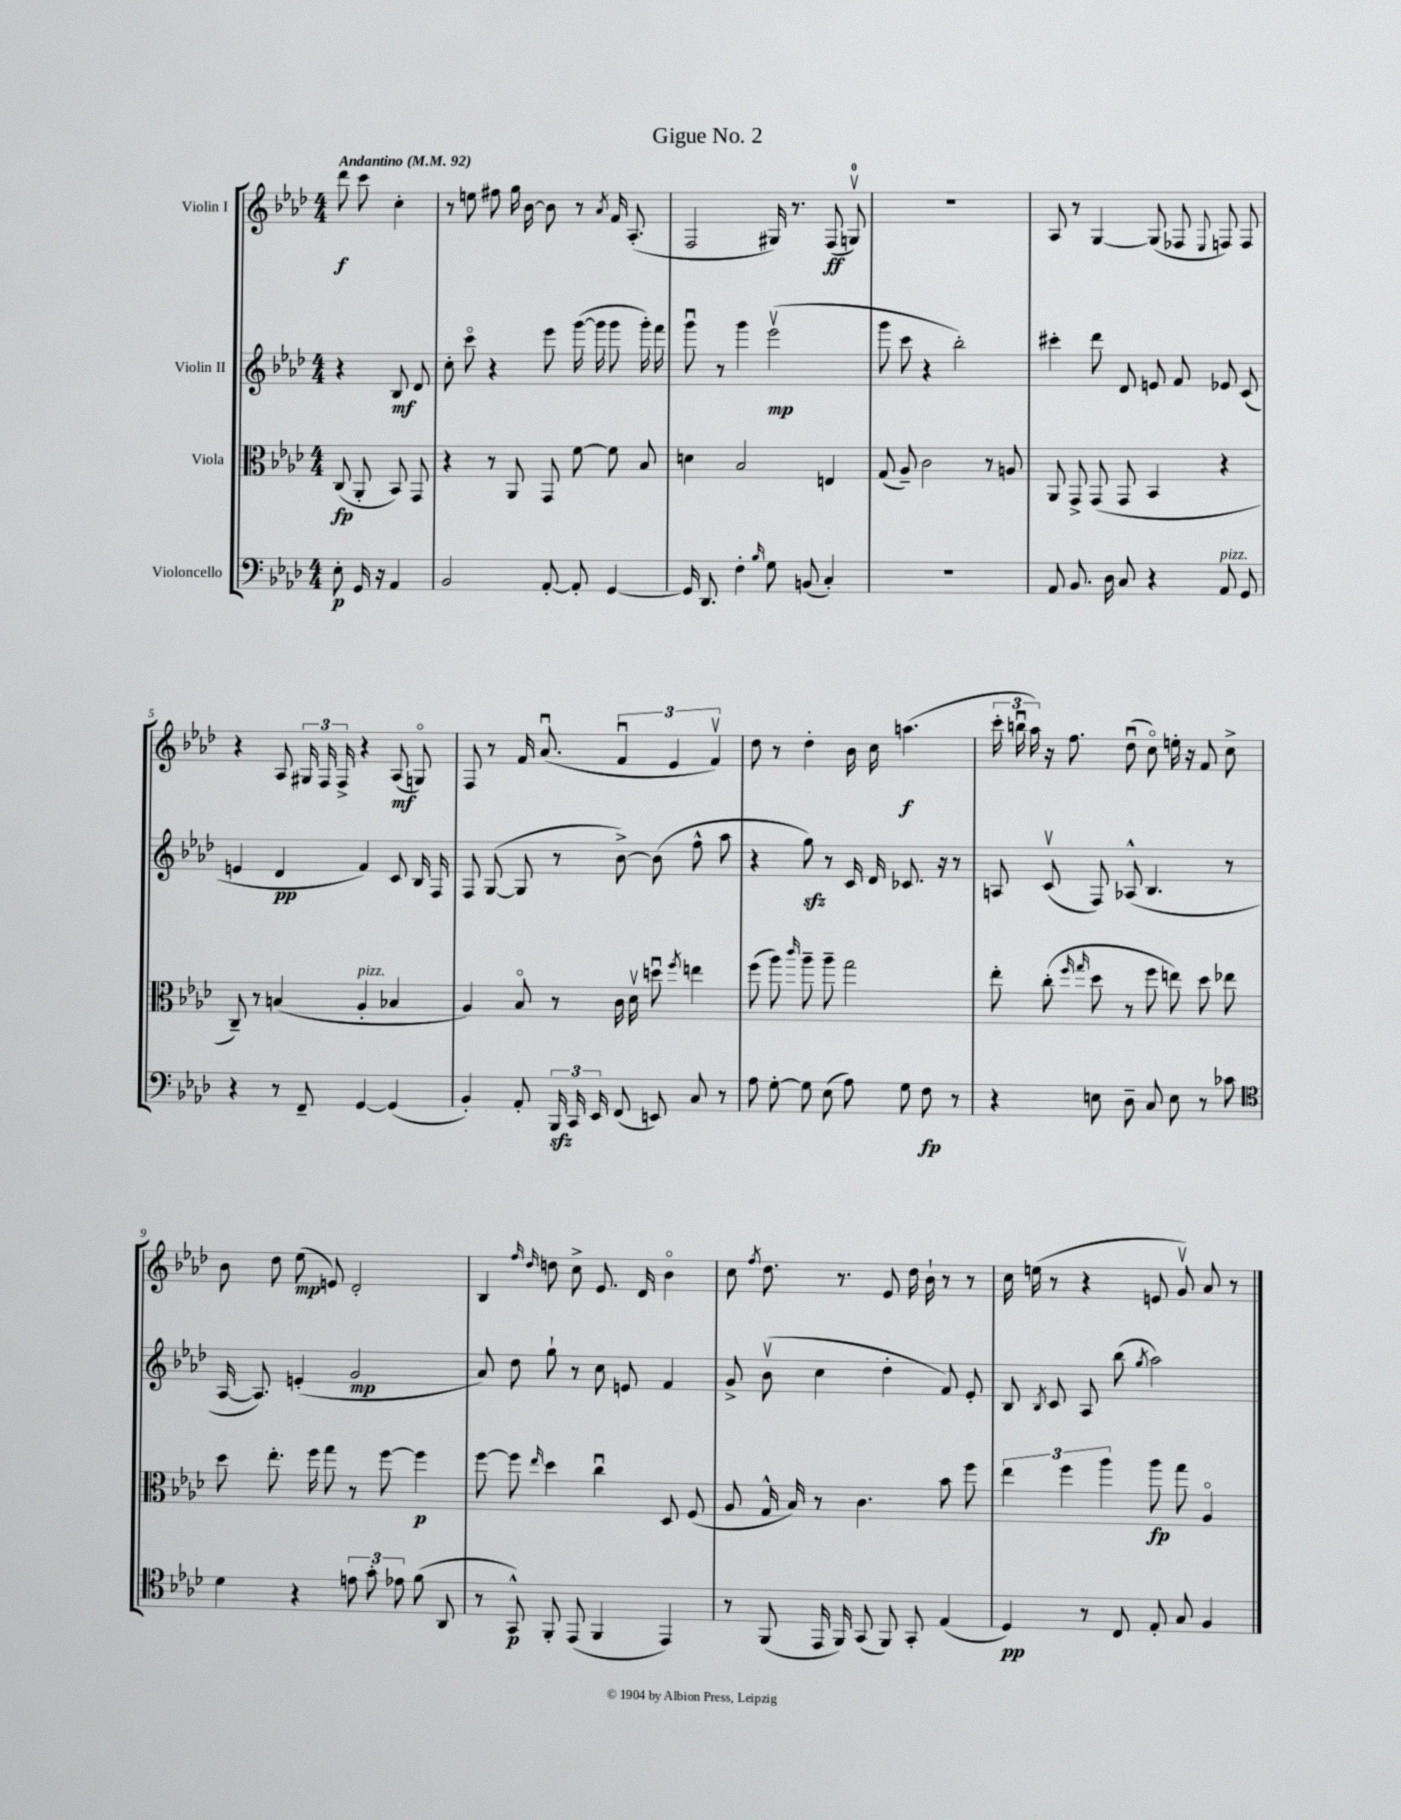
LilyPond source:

\header { title = "Gigue No. 2" }
<<
\new StaffGroup <<
\new Staff = "s0" \with { instrumentName = "Violin I" } {
    \clef treble \key aes \major \numericTimeSignature \time 4/4 \partial 2 \tempo "Andantino" 4 = 92
    \autoBeamOff des'''8\f c'''8 c''4-. |
    r8 e''8 fis''8 g''16 bes'16~ bes'8 r8 \acciaccatura { aes'8 } f'16 aes8.-.( |
    f2 gis16) r8. f8\ff( g8-0\upbow) |
    R1 |
    aes8 r8 g4~ g8( fes8 \appoggiatura { ees8 } f8) f8 |
    r4 aes8 \tuplet 3/2 { gis16 f16 f16-> } r4 aes8\mf( g8\flageolet) |
    f8 r8 f'16 aes'8.\downbow( \tuplet 3/2 { f'4\downbow ees'4 f'4\upbow) } |
    des''8 r8 des''4-. bes'16 c''16 a''4.\f( |
    \tuplet 3/2 { c'''16-. b''16\downbow aes''16) } r16 f''8. des''8\downbow( c''8\flageolet) e''16-. r16 f'8 c''8-> |
    bes'8 des''8 ees''8\mp( e'8) des'2-. |
    bes4 \grace { f''16 des''16 } d''8 c''8-> ees'8. des'16 bes'4\flageolet |
    c''8 \acciaccatura { f''8 } des''8. r8. ees'8 des''16 bes'16-! r8 r8 |
    c''16 e''16( r8 r4 e'8 g'8\upbow) aes'8 r8 \bar "|." |
}
\new Staff = "s1" \with { instrumentName = "Violin II" } {
    \clef treble \key aes \major \numericTimeSignature \time 4/4 \partial 2
    \autoBeamOff r4 bes8\mf des'8 |
    c''8-. c'''8\flageolet r4 ees'''8 g'''16~( g'''16 g'''8 g'''16-.) f'''16 |
    g'''8\downbow r8 g'''4 ees'''2\upbow\mp( |
    g'''8 c'''8 r4 bes''2-.) |
    cis'''4-. des'''8 des'8 e'8 f'8 ees'8 c'8( |
    e'4 des'4\pp f'4) c'8 bes16 f16 |
    f8 g8~( g8 r8 bes'8~->) bes'8( f''8-^ aes''8 |
    r4 g''8\sfz) r8 c'16 des'16 ces'8. r16 r8 |
    a8 c'8\upbow( f8) aes8-^( bes4. r8 |
    aes16~ aes8.) e'4-.( g'2\mp |
    aes'8) des''8 g''8-! r8 c''8 e'8 f'4 |
    g'8-> bes'8\upbow( c''4 des''4-. f'8) ees'8-. |
    bes8 \acciaccatura { bes8 } c'8 aes8 bes''8( \acciaccatura { g''8 } aes''2) \bar "|." |
}
\new Staff = "s2" \with { instrumentName = "Viola" } {
    \clef alto \key aes \major \numericTimeSignature \time 4/4 \partial 2
    \autoBeamOff c8\fp( aes,8-. bes,8) g,8 |
    r4 r8 aes,8 g,8 f'8~ f'8 bes8 |
    d'4 bes2 e4 |
    g8( aes8--) c'2 r8 a8 |
    aes,8 g,8-> g,8( g,8 bes,4 r4 |
    c8--) r8 b4( aes4-.^\markup { \italic "pizz." } bes4 |
    aes4) bes8\flageolet r8 c'16 des'16\upbow d''8\downbow \acciaccatura { f''8 } e''4 |
    f''8( aes''8) \grace { c'''16 } aes''8-- aes''8-- g''2 |
    ees''8-. c''8-.( \grace { f''16 g''16 } des''8 r8 f''8 e''8) des''8 ees''8 |
    des''8 ees''8.-. f''16 g''8 r8 f''8~ f''4\p |
    f''8~ f''8 \grace { ees''16 } des''4 c''4\downbow des8 f8( |
    aes8 g16-^ bes16) r8 c'4. bes'8 f''8 |
    \tuplet 3/2 { ees''4 f''4 aes''4 } aes''8\fp g''8 aes4\flageolet \bar "|." |
}
\new Staff = "s3" \with { instrumentName = "Violoncello" } {
    \clef bass \key aes \major \numericTimeSignature \time 4/4 \partial 2
    \autoBeamOff ees8-.\p g,16 r16 aes,4 |
    bes,2 aes,8~-. aes,8-. g,4~ |
    g,16 des,8. f4-. \grace { bes16 } g8 b,8( c4-.) |
    R1 |
    aes,8 bes,8. des16 c8 r4 aes,8^\markup { \italic "pizz." } g,8 |
    r4 r8 f,8-- g,4~ g,4( |
    bes,4-.) aes,8-. \tuplet 3/2 { bes,,16\sfz c,16 ees,16 } f,8( e,8) c8 r8 |
    aes8 g8~-. g8 ees8( aes8) g8 f8\fp r8 |
    r4 e8 des8-- c8 e8 r8 ces'8 |
    \clef tenor des'4 r4 \tuplet 3/2 { e'8 g'8-. ees'8 } f'8( aes,8 |
    r8 g,8-^\p) f,8-. ees,8( f,4 ees,4) |
    r8 f,8( ees,16 f,16) g,8( f,8) g,8-. ees4( |
    des4\pp) r8 c8 ees8-. g8 f4 \bar "|." |
}
>>
>>
